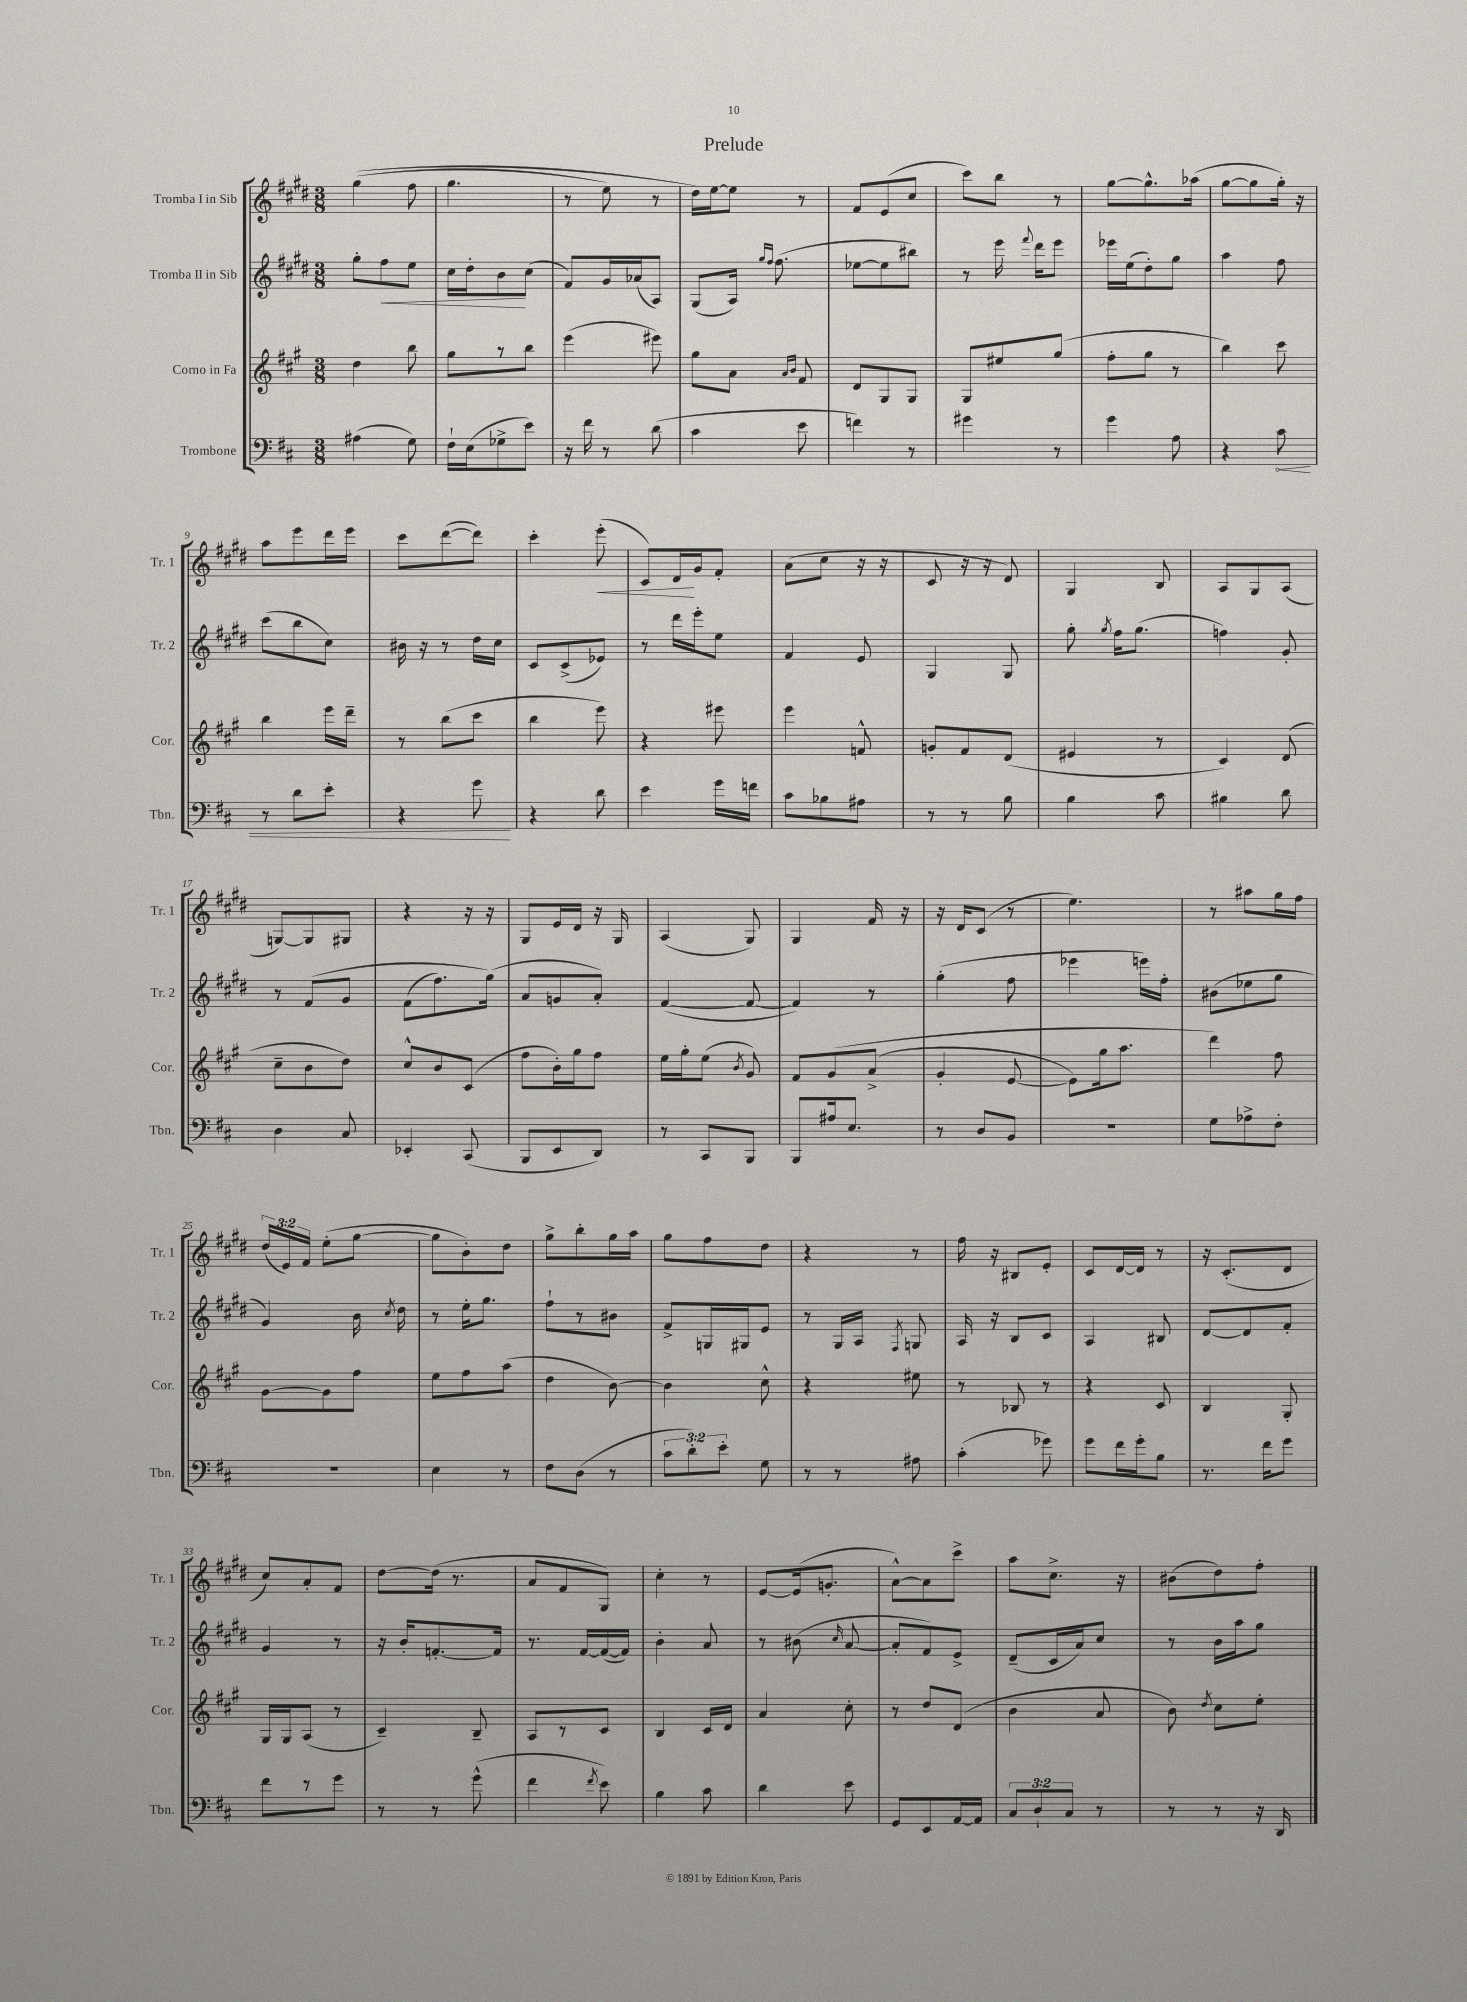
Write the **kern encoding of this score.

**kern	**dynam	**kern	**kern	**dynam	**kern	**dynam
*part4	*part4	*part3	*part2	*part2	*part1	*part1
*staff4	*staff4	*staff3	*staff2	*staff2	*staff1	*staff1
*I"Trombone	*	*I"Corno in Fa	*I"Tromba II in Sib	*	*I"Tromba I in Sib	*
*I'Tbn.	*	*I'Cor.	*I'Tr. 2	*	*I'Tr. 1	*
*clefF4	*	*clefG2	*clefG2	*	*clefG2	*
*k[f#c#]	*	*k[f#c#g#]	*k[f#c#g#d#]	*	*k[f#c#g#d#]	*
*M3/8	*	*M3/8	*M3/8	*	*M3/8	*
=1	=1	=1	=1	=1	=1	=1
(4A#X\	.	4dd\	8gg#'\L	.	((4gg#\	.
!	!	!	!	!LO:HP:b	!	!
.	.	.	8ff#\	<	.	.
8G\)	.	8bb\	8ee\J	.	8ff#\	.
=2	=2	=2	=2	=2	=2	=2
16F#`\LL	.	8gg#\L	16cc#\LL	.	4.gg#\	.
(16E\J	.	.	16dd#'\J	.	.	.
8G-X^\	.	8r	8b\	.	.	.
8e\J)	.	8bb\J	(8cc#\J	[	.	.
=3	=3	=3	=3	=3	=3	=3
16r	.	(4eee\	8f#/L)	.	8r	.
16f#\	.	.	.	.	.	.
8r	.	.	16g#/L	.	8ee\)	.
.	.	.	(16a-X/J	.	.	.
(8d\	.	8eee#X\)	8A/J)	.	8r	.
=4	=4	=4	=4	=4	=4	=4
4c#\	.	8gg#\L	(8G#/L	.	16dd#\LL)	.
.	.	.	.	.	[16ee\J	.
.	.	8a\J	16A/Jk)	.	8ee\J]	.
.	.	.	16qqgg#/LL	.	.	.
.	.	.	16qqff#/JJ	.	.	.
.	.	.	(8.ff#\	.	.	.
.	.	16qqa/LL	.	.	.	.
.	.	16qqb/JJ	.	.	.	.
8e\	.	8f#/	.	.	8r	.
=5	=5	=5	=5	=5	=5	=5
4fn\)	.	8d/L	[8ee-X\L	.	8f#/L	.
.	.	8G#/	8ee-\]	.	(8e/	.
8r	.	8G#/J	8bb#X\J)	.	8cc#/J	.
=6	=6	=6	=6	=6	=6	=6
4g#X\	.	8G#/L	8r	.	8ccc#\L)	.
.	.	8ee#X/	16eee\	.	8bb\J	.
.	.	.	8qqfff#/	.	.	.
.	.	.	16ddd#\KL	.	.	.
8r	.	(8gg#/J	8eee\J	.	8r	.
=7	=7	=7	=7	=7	=7	=7
4g\	.	8ff#'\L	16eee-X\LL	.	[8gg#\L	.
.	.	.	(16ee\J	.	.	.
.	.	8gg#\J	8dd#'\)	.	8.gg#^^\]	.
8A\	.	8r	8gg#\J	.	.	.
.	.	.	.	.	(16aa-X\Jk	.
=8	=8	=8	=8	=8	=8	=8
4r	.	4bb\)	4aa\	.	[8gg#\L	.
.	.	.	.	.	8gg#\]	.
!	!LO:HP:b	!	!	!	!	!
8c#\	<	8ccc#\	8ff#\	.	16gg#'\Jk)	.
.	.	.	.	.	16r	.
!!LO:LB:g=z
=9	=9	=9	=9	=9	=9	=9
8r	.	4bb\	(8ccc#\L	.	8aa\L	.
8d\L	.	.	8bb\	.	8eee\	.
8e'\J	.	16eee\LL	8cc#\J)	.	16ddd#\L	.
.	.	16ddd~\JJ	.	.	16eee\JJ	.
=10	=10	=10	=10	=10	=10	=10
4r	.	8r	16b#X\	.	8ccc#\L	.
.	.	.	16r	.	.	.
.	.	(8bb\L	8r	.	([8ddd#\	.
8g\	.	8ccc#\J	16dd#\LL	.	8ddd#\J])	.
.	.	.	16cc#\JJ	.	.	.
.	[	.	.	.	.	.
=11	=11	=11	=11	=11	=11	=11
4r	.	4bb\	8c#/L	.	4ccc#'\	.
.	.	.	(8c#^/	.	.	.
!	!	!	!	!	!	!LO:HP:b
8d\	.	8eee\)	8e-X/J)	.	(8eee'\	<
=12	=12	=12	=12	=12	=12	=12
4e\	.	4r	8r	.	8c#/L)	.
.	.	.	16ddd#\LL	.	16d#/L	.
.	.	.	16eee'\J	.	16g#/J	[
16g\LL	.	8eee#X\	8ee\J	.	8f#'/J	.
16fn\JJ	.	.	.	.	.	.
=13	=13	=13	=13	=13	=13	=13
8c#\L	.	4eee\	4f#/	.	(8a\L	.
8B-X\	.	.	.	.	8cc#\J	.
8A#X\J	.	8fn^^/	8e/	.	16r	.
.	.	.	.	.	16r	.
=14	=14	=14	=14	=14	=14	=14
8r	.	8gn'/L	4G#/	.	8c#/	.
8r	.	8f#/	.	.	16r	.
.	.	.	.	.	16r	.
8B\	.	(8d/J	8G#/	.	8d#/)	.
=15	=15	=15	=15	=15	=15	=15
4B\	.	4e#X/	8gg#'\	.	4G#/	.
.	.	.	8qgg#/	.	.	.
.	.	.	16ff#\KL	.	.	.
.	.	.	(8.gg#\J	.	.	.
8c#\	.	8r	.	.	8B/	.
=16	=16	=16	=16	=16	=16	=16
4B#X\	.	4c#/)	4ffn\)	.	8A/L	.
.	.	.	.	.	8G#/	.
8d\	.	(8d/	8g#'/	.	(8A/J	.
!!LO:LB:g=z
=17	=17	=17	=17	=17	=17	=17
4D\	.	8cc#~\L	8r	.	[8Gn/L)	.
.	.	8b\	(8f#/L	.	8G/]	.
8C#/	.	8dd\J)	8g#/J	.	8G#X/J	.
=18	=18	=18	=18	=18	=18	=18
4EE-X'/	.	8cc#^^/L	(8f#\L	.	4r	.
.	.	8b/	8.ff#\)	.	.	.
(8CC#/	.	(8c#/J	.	.	16r	.
.	.	.	(16gg#\Jk)	.	16r	.
=19	=19	=19	=19	=19	=19	=19
8BBB/L	.	8ff#\L	8a/L	.	8G#/L	.
8EE/	.	16b'\L)	8gn/	.	16e/L	.
.	.	16gg#\J	.	.	16d#/JJ	.
8DD/J)	.	8ff#\J	8a'/J)	.	16r	.
.	.	.	.	.	16G#/	.
=20	=20	=20	=20	=20	=20	=20
8r	.	16ee\LL	([4f#/	.	(4A/	.
.	.	16gg#'\J	.	.	.	.
8CC#/L	.	(8ee\J	.	.	.	.
.	.	8qb/	.	.	.	.
8BBB/J	.	8g#/)	8f#/_	.	8G#/)	.
=21	=21	=21	=21	=21	=21	=21
8BBB/L	.	8f#/L	4f#/])	.	4G#/	.
16A#X/k	.	(8g#/	.	.	.	.
8.E/J	.	.	.	.	.	.
.	.	(8a^/J	8r	.	16f#/	.
.	.	.	.	.	16r	.
=22	=22	=22	=22	=22	=22	=22
8r	.	4g#'/	(4gg#'\	.	16r	.
.	.	.	.	.	16d#/KL	.
8D/L	.	.	.	.	(8c#/J	.
8BB/J	.	[8e/	8ff#\	.	8r	.
=23	=23	=23	=23	=23	=23	=23
4.r	.	8e\L])	4eee-X\	.	4.ee\)	.
.	.	16gg#\k	.	.	.	.
.	.	8.aa\J	.	.	.	.
.	.	.	16eeen\LL)	.	.	.
.	.	.	16ff#'\JJ	.	.	.
=24	=24	=24	=24	=24	=24	=24
8G\L	.	4ddd\)	(8b#X\L	.	8r	.
8A-X^\	.	.	8ee-X\	.	8aa#X\L	.
8F#'\J	.	8ff#\	8gg#\J	.	16gg#\L	.
.	.	.	.	.	16ff#\JJ	.
!!LO:LB:g=z
=25	=25	=25	=25	=25	=25	=25
4.r	.	[8g#\L	4g#/)	.	(24dd#/LL	.
.	.	.	.	.	24e/)	.
.	.	.	.	.	24f#/JJ	.
.	.	8g#\]	.	.	(8ee'\L	.
.	.	8ff#\J	16b\	.	[8gg#\J	.
.	.	.	8qcc#/	.	.	.
.	.	.	16dd#\	.	.	.
=26	=26	=26	=26	=26	=26	=26
4E\	.	8ee\L	8r	.	8gg#\L]	.
.	.	8ff#\	16ee'\KL	.	8b'\)	.
.	.	.	8.gg#\J	.	.	.
8r	.	(8aa\J	.	.	8dd#\J	.
=27	=27	=27	=27	=27	=27	=27
8F#\L	.	4dd\	8ff#`\L	.	8gg#^\L	.
(8D\J	.	.	8r	.	8bb'\	.
8r	.	[8b\)	8b#X\J	.	16gg#\L	.
.	.	.	.	.	16aa\JJ	.
=28	=28	=28	=28	=28	=28	=28
12c#\L	.	4b\]	8f#^/L	.	8gg#\L	.
12d'\)	.	.	.	.	.	.
.	.	.	16Gn/L	.	8ff#\	.
12e'\J	.	.	.	.	.	.
.	.	.	16G#X/J	.	.	.
8G\	.	8cc#^^\	8e/J	.	8dd#\J	.
=29	=29	=29	=29	=29	=29	=29
8r	.	4r	8r	.	4r	.
8r	.	.	16G#/LL	.	.	.
.	.	.	16A/JJ	.	.	.
.	.	.	8qF#/	.	.	.
8A#X\	.	8ee#X\	8Gn/	.	8r	.
=30	=30	=30	=30	=30	=30	=30
(4c#'\	.	8r	16A/	.	16ff#\	.
.	.	.	16r	.	16r	.
.	.	8B-X/	8B/L	.	8B#X/L	.
8g-X\)	.	8r	8c#/J	.	8e'/J	.
=31	=31	=31	=31	=31	=31	=31
8g\L	.	4r	4A/	.	8c#/L	.
16f#\L	.	.	.	.	[16d#/L	.
16g'\J	.	.	.	.	16d#/JJ]	.
8B\J	.	8c#/	8B#X/	.	8r	.
=32	=32	=32	=32	=32	=32	=32
8.r	.	4B/	[8d#/L	.	16r	.
.	.	.	.	.	(8.c#'/L	.
.	.	.	8d#/]	.	.	.
16f#\KL	.	.	.	.	.	.
8g\J	.	8G#'/	8f#'/J	.	8d#/J	.
!!LO:LB:g=z
=33	=33	=33	=33	=33	=33	=33
8f#\L	.	16G#/LL	4g#/	.	8cc#/L)	.
.	.	16G#/J	.	.	.	.
8r	.	(8A/J	.	.	8a'/	.
8g\J	.	8r	8r	.	8f#/J	.
=34	=34	=34	=34	=34	=34	=34
8r	.	4c#~/)	16r	.	[8dd#\L	.
.	.	.	16b'/KL	.	.	.
8r	.	.	[8.fn'/	.	(16dd#\Jk]	.
.	.	.	.	.	8.r	.
(8g^^\	.	8B~/	.	.	.	.
.	.	.	16f/Jk]	.	.	.
=35	=35	=35	=35	=35	=35	=35
4f#\	.	8A/L	8.r	.	8a/L	.
.	.	8r	.	.	8f#/	.
.	.	.	[16f#/LL	.	.	.
8qf#/	.	.	.	.	.	.
8e\)	.	8c#/J	(16f#/_	.	8G#/J)	.
.	.	.	16f#/JJ])	.	.	.
=36	=36	=36	=36	=36	=36	=36
4B\	.	4B/	4b'\	.	4cc#'\	.
8c#\	.	16c#/LL	8a/	.	8r	.
.	.	16d/JJ	.	.	.	.
=37	=37	=37	=37	=37	=37	=37
4d\	.	4a/	8r	.	[8e/L	.
.	.	.	(8b#X\	.	(16e/k]	.
.	.	.	.	.	8.gn'/J	.
.	.	.	16qqcc#/	.	.	.
8e\	.	8cc#'\	[8a/	.	.	.
=38	=38	=38	=38	=38	=38	=38
8GG/L	.	8r	8a'/L]	.	[8a^^\L)	.
8EE/	.	8dd/L	8f#/)	.	8a\]	.
[16AA/L	.	(8d/J	8e^/J	.	8ccc#^\J	.
16AA/JJ]	.	.	.	.	.	.
=39	=39	=39	=39	=39	=39	=39
12C#/L	.	4b\	(8d#~/L	.	8aa\L	.
12D`/	.	.	.	.	.	.
.	.	.	16c#/L	.	8.cc#^\J	.
12C#/J	.	.	.	.	.	.
.	.	.	16a/J)	.	.	.
8r	.	8a/	8cc#/J	.	.	.
.	.	.	.	.	16r	.
=40	=40	=40	=40	=40	=40	=40
8r	.	8b\)	8r	.	(8b#X\L	.
.	.	8qdd/	.	.	.	.
8r	.	8cc#\L	16b\LL	.	8dd#\)	.
.	.	.	16aa\J	.	.	.
16r	.	8ee'\J	8gg#\J	.	8ff#'\J	.
16DD/	.	.	.	.	.	.
==	==	==	==	==	==	==
*-	*-	*-	*-	*-	*-	*-
